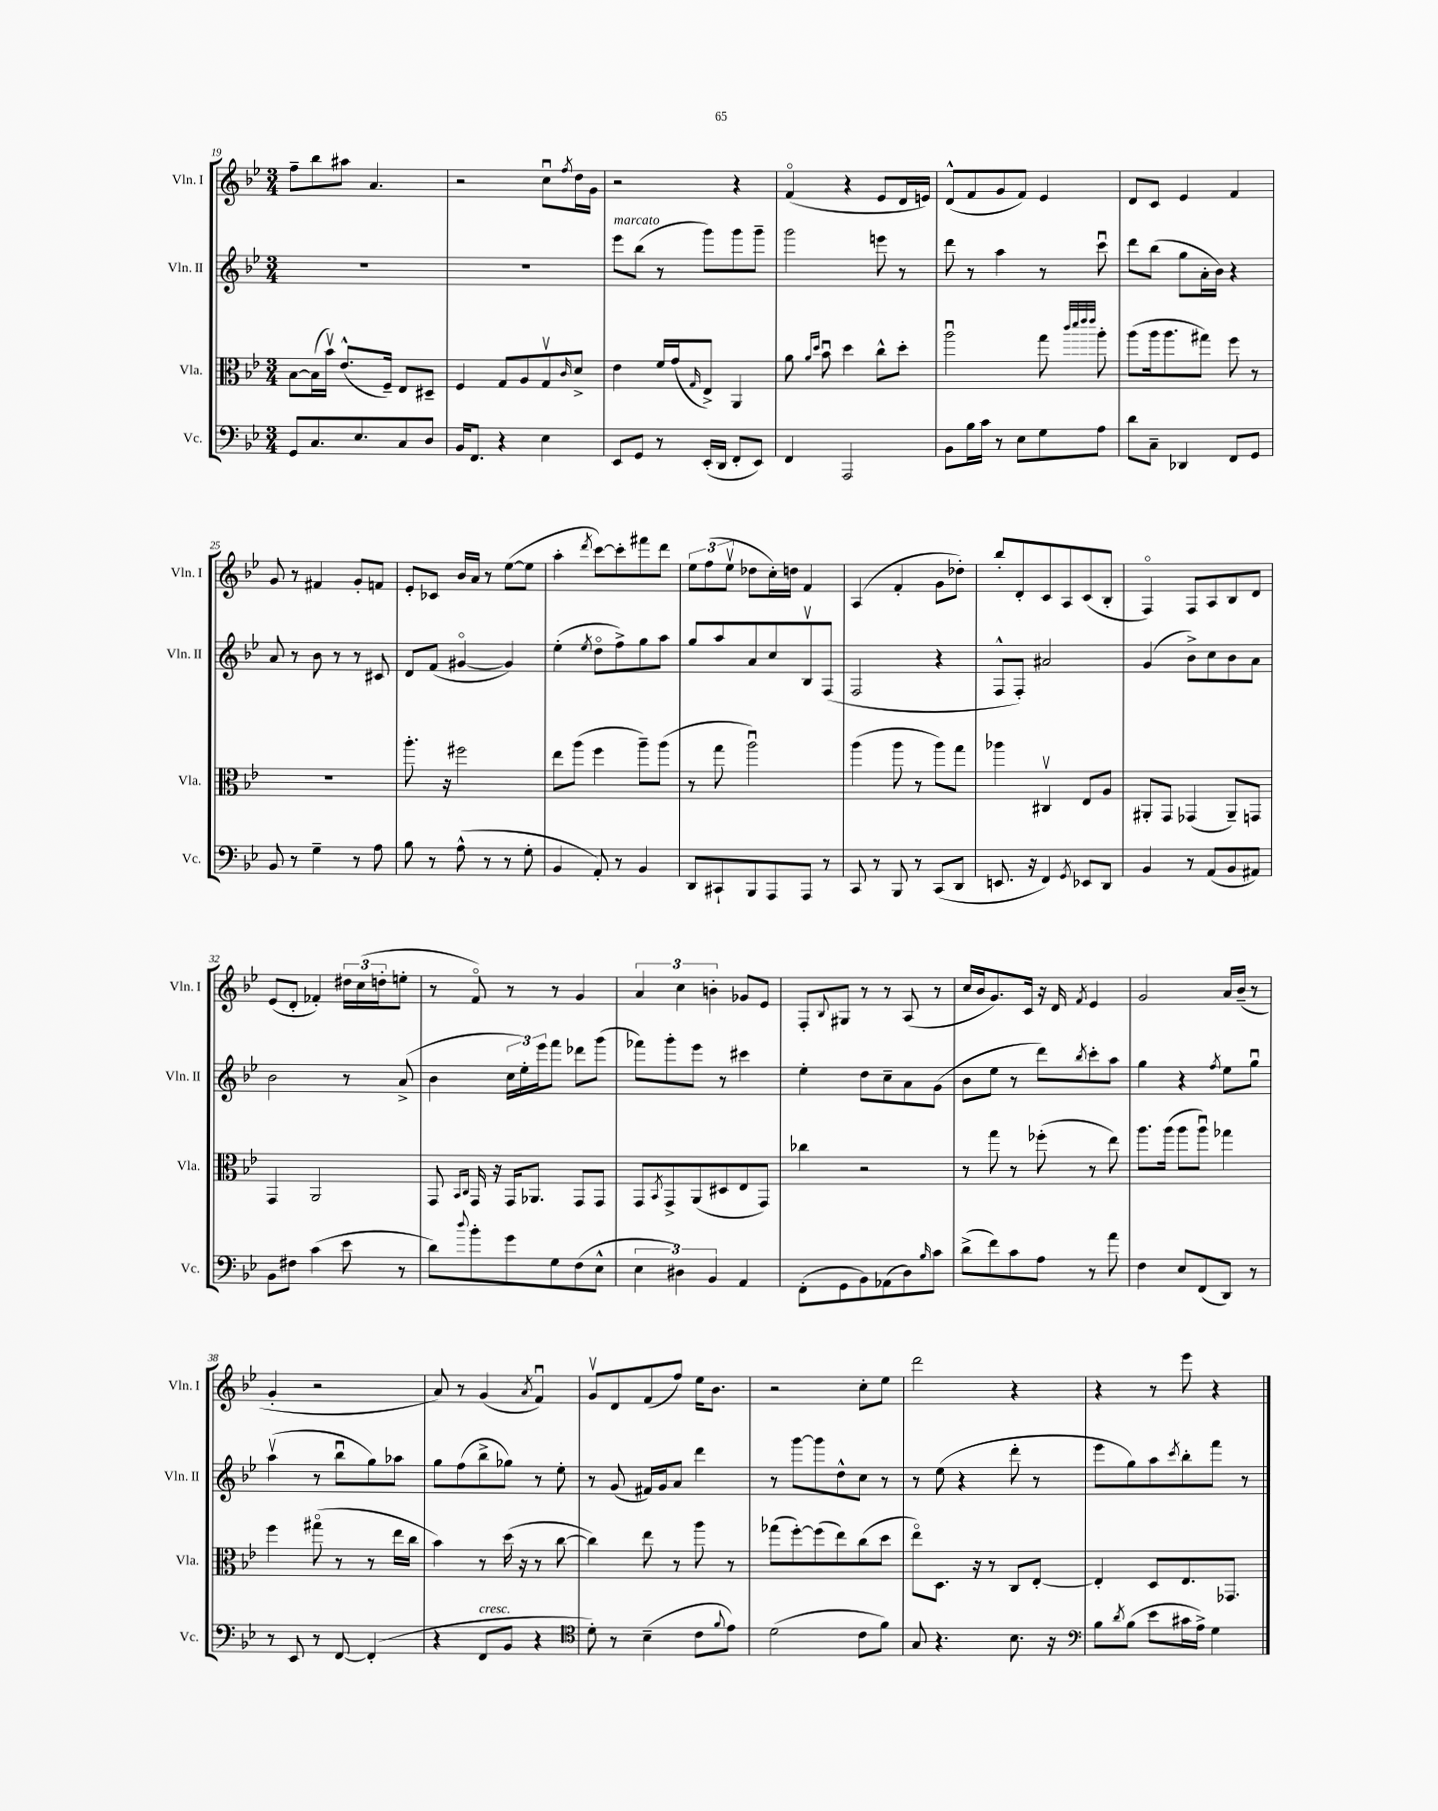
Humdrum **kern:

**kern	**kern	**kern	**kern
*part4	*part3	*part2	*part1
*staff4	*staff3	*staff2	*staff1
*I"Vc.	*I"Vla.	*I"Vln. II	*I"Vln. I
*I'Vc.	*I'Vla.	*I'Vln. II	*I'Vln. I
*clefF4	*clefC3	*clefG2	*clefG2
*k[b-e-]	*k[b-e-]	*k[b-e-]	*k[b-e-]
*M3/4	*M3/4	*M3/4	*M3/4
=19	=19	=19	=19
8GG/L	[8B-\L	2.r	8ff~\L
8.C/	(16B-\L]	.	8bb-\
.	16b-v\JJ)	.	.
.	(8.e-^^/L	.	8aa#X\J
8.E-/	.	.	.
.	.	.	4.a/
.	16F~/Jk)	.	.
8C/	8E-/L	.	.
8D/J	8D#X~/J	.	.
=20	=20	=20	=20
16BB-/KL	4F/	2.r	2r
8.FF/J	.	.	.
4r	8G/L	.	.
.	8A/	.	.
4E-\	8Gv/	.	8ccu\L
.	16qqc/	.	8qff/
.	8d^/J	.	16dd\L
.	.	.	16g\JJ
=21	=21	=21	=21
!	!	!LO:TX:a:i:t=marcato	!
8EE-/L	4e-\	8eee-\L	2r
8GG/J	.	(8bb-\J	.
8r	16f/LL	8r	.
.	(16g/J	.	.
.	16qqG/	.	.
(16EE-'/LL	8E-^/J)	8ggg\L)	.
16DD/JJ	.	.	.
8FF'/L	4AA/	8ggg\	4r
8EE-/J)	.	8ggg~\J	.
=22	=22	=22	=22
4FF/	8a\	2ggg\	(4f/
.	16qqa/LL	.	.
.	16qqdd/JJ	.	.
.	8b-u\	.	.
2AAA/	4dd\	.	4r
.	8cc^^\L	8eeen\	8e-/L
.	8dd'\J	8r	16d/L
.	.	.	16en/JJ)
=23	=23	=23	=23
8BB-\L	2aau\	8ddd\	(8d^^/L
16B-\L	.	8r	8f/
16c\JJ	.	.	.
8r	.	4aa\	8g/
8E-\L	.	.	8f/J)
8G\	8gg\	8r	4e-/
.	32qqccc/LLL	.	.
.	32qqddd/	.	.
.	32qqeee-/	.	.
.	32qqeee-/JJJ	.	.
8A\J	8aa'\	8cccu\	.
=24	=24	=24	=24
8d\L	(8aa\L	8ddd\L	8d/L
8C~\J	16aa\k	(8bb-\J	8c/J
.	8.aa\	.	.
4DD-X/	.	8gg\L	4e-/
.	8gg#X\J)	16a'\L	.
.	.	16b-\JJ)	.
8FF/L	8ff\	4r	4f/
8GG/J	8r	.	.
!!LO:LB:g=z
=25	=25	=25	=25
8BB-/	2.r	8a/	8g/
8r	.	8r	8r
4G~\	.	8b-\	4f#X/
.	.	8r	.
8r	.	8r	8g'/L
8A\	.	8c#X/	8fn/J
=26	=26	=26	=26
8B-\	8.aa'\	8d/L	8e-'/L
8r	.	(8f/J	8c-X/J
.	16r	.	.
(8A^^\	2ff#X\	[4g#X/	16b-/LL
.	.	.	16a/JJ
8r	.	.	8r
8r	.	4g#/])	([8ee-\L
8G'\	.	.	8ee-\J]
=27	=27	=27	=27
4BB-/	8ee-\L	(4ee-'\	4aa'\
.	(8aa\J	.	.
.	.	8qee-/	8qddd/
8AA'/)	4ff\	8dd\L	[8ccc\L)
8r	.	8ff^\)	8ccc'\]
4BB-/	8aa~\L)	8gg\	8fff#X\
.	(8aa\J	8aa\J	8ddd\J
=28	=28	=28	=28
8DD/L	8r	8gg/L	12ee-\L
.	.	.	(12ff\
8CC#X`/	8gg\	8aa/	.
.	.	.	12ee-v\J
8BBB-/	2aau\)	8a/	8dd-X\L
8AAA/	.	8cc/	16cc'\L)
.	.	.	16ddn\JJ
8AAA/J	.	8B-v/	4f/
8r	.	(8F/J	.
=29	=29	=29	=29
8CC/	(4aa\	2F/	(4A/
8r	.	.	.
8BBB-/	8aa\	.	4f'/
8r	8r	.	.
(8CC/L	8aa\L)	4r	8g\L
8DD/J	8gg\J	.	8dd-X'\J)
=30	=30	=30	=30
8.EEn/	4aa-X\	8F^^/L	8bb-'/L
.	.	8F'/J)	8d'/
16r	.	.	.
4FF/)	4C#Xv/	2a#X/	8c/
.	.	.	8A/
8qGG/	.	.	.
8EE-X/L	8E-/L	.	(8c/
8DD/J	8A/J	.	8B-'/J
=31	=31	=31	=31
4BB-/	8AA#X'/L	(4g/	4F/)
.	8GG/J	.	.
8r	(4GG-X/	8b-^\L)	8F/L
(8AA/L	.	8cc\	8A/
8BB-/	8AA#~/L)	8b-\	8B-/
8AA#X/J)	8GGn/J	8a\J	8d/J
!!LO:LB:g=z
=32	=32	=32	=32
8BB-\L	4GG/	2b-\	(8e-/L
8F#X\J	.	.	8d'/J
(4c\	2AA/	.	4f-X'/)
8e-\	.	8r	24dd#X\LL
.	.	.	(24cc\
.	.	.	24ddn'\J
8r	.	(8a^/	8een'\J
=33	=33	=33	=33
8d\L)	8GG/	4b-\	8r
.	16qqBB-/LL	.	.
8qqdd/	16qqC/JJ	.	.
8b-'\	16GG/	.	8f/)
.	16r	.	.
8g\	16GG/KL	24cc\LL	8r
.	.	24ee-'\)	.
.	8.AA-X/J	.	.
.	.	24eee-\J	.
8G\	.	8fff\J	8r
(8F\	8GG/L	8ddd-X\L	4g/
8E-^^\J	8GG/J	(8ggg\J	.
=34	=34	=34	=34
6E-\	8GG/L	8fff-X\L)	6a/
.	8qBB-/	.	.
.	8GG^/	8ggg'\	.
6D#X\)	.	.	6cc\
.	(8AA/	8eee-\J	.
6BB-/	.	.	6bn'\
.	8D#X/	8r	.
4AA/	8E-/	4ccc#X\	8g-X/L
.	8GG/J)	.	8e-/J
=35	=35	=35	=35
(8FF'\L	4cc-X\	4ee-'\	8F'/L
.	.	.	8qqB-/
8GG\	.	.	8G#X/J
8BB-\)	2r	8dd\L	8r
(8AA-X\	.	8cc~\	8r
8D\)	.	8a\	(8A/
16qqB-/	.	.	.
8c\J	.	(8g\J	8r
=36	=36	=36	=36
(8d^\L	8r	8b-\L	16cc/LL
.	.	.	16b-/J
8f\)	8gg\	8ee-\J	8.g/)
8c\	8r	8r	.
.	.	.	16c/Jk
8A\J	(8ff-X'\	8ddd\L)	16r
.	.	.	16d/
.	.	8qbb-/	8qf/
8r	8r	8ccc'\	4e-/
8a\	8ee-\)	8aa\J	.
=37	=37	=37	=37
4F\	8.aa\L	4gg\	2g/
.	(16aa\Jk	.	.
8E-/L	8aa\L	4r	.
(8FF/	8aau\J)	.	.
.	.	8qff/	.
8DD/J)	4gg-X\	8ee-\L	16a/LL
.	.	.	(16b-~/JJ
8r	.	8ggu\J	8r
!!LO:LB:g=z
=38	=38	=38	=38
8r	4ff\	(4aav\	4g'/
8EE-/	.	.	.
8r	(8gg#X\	8r	2r
[8FF/	8r	8bb-u\L	.
(4FF'/]	8r	8gg\)	.
.	16ee-\LL	8aa-X\J	.
.	16cc\JJ	.	.
=39	=39	=39	=39
4r	4b-\)	8gg\L	8a/)
.	.	(8ff\	8r
!LO:TX:a:i:t=cresc.	!	!	!
8FF/L	8r	8bb-^\	(4g/
8BB-/J	(16dd\	8gg-X\J)	.
.	16r	.	.
.	.	.	8qa/
4r	8r	8r	4fu/)
.	[8cc\	8ee-'\	.
=40	=40	=40	=40
*clefC4	*	*	*
8d'\)	4cc\])	8r	8gv/L
8r	.	(8g/	8d/
(4B-~\	8ee-\	16f#X/LL)	(8f/
.	.	16g/J	.
.	8r	8a/J	8ff/J)
8c\L	8aa\	4ddd\	16ee-\KL
.	.	.	8.b-\J
8qqf/	.	.	.
8e-\J)	8r	.	.
=41	=41	=41	=41
(2d\	(8gg-X\L	8r	2r
.	[8ff'\)	[8ggg\L	.
.	(8ff\]	8ggg\]	.
.	8ee-\)	8dd^^\	.
8c\L	(8cc\	8cc\J	8cc'\L
8f\J)	8dd\J	8r	8ee-\J
=42	=42	=42	=42
8G/	8ee-\L)	8r	2ddd\
4.r	8.D\J	(8ee-\	.
.	.	4r	.
.	16r	.	.
.	8r	.	.
8.B-\	8C/L	8ddd'\	4r
.	[8E-'/J	8r	.
16r	.	.	.
=43	=43	=43	=43
*clefF4	*	*	*
8B-\L	4E-'/]	8eee-\L	4r
8qd/	.	.	.
(8B-\J	.	8gg\)	.
8e-\L	8D/L	8aa\	8r
.	.	8qccc/	.
16c#X\L	8.E-/	8bb-'\	8eee-\
16A^\JJ)	.	.	.
4G\	.	8fff\J	4r
.	8.GG-X/J	.	.
.	.	8r	.
==	==	==	==
*-	*-	*-	*-
